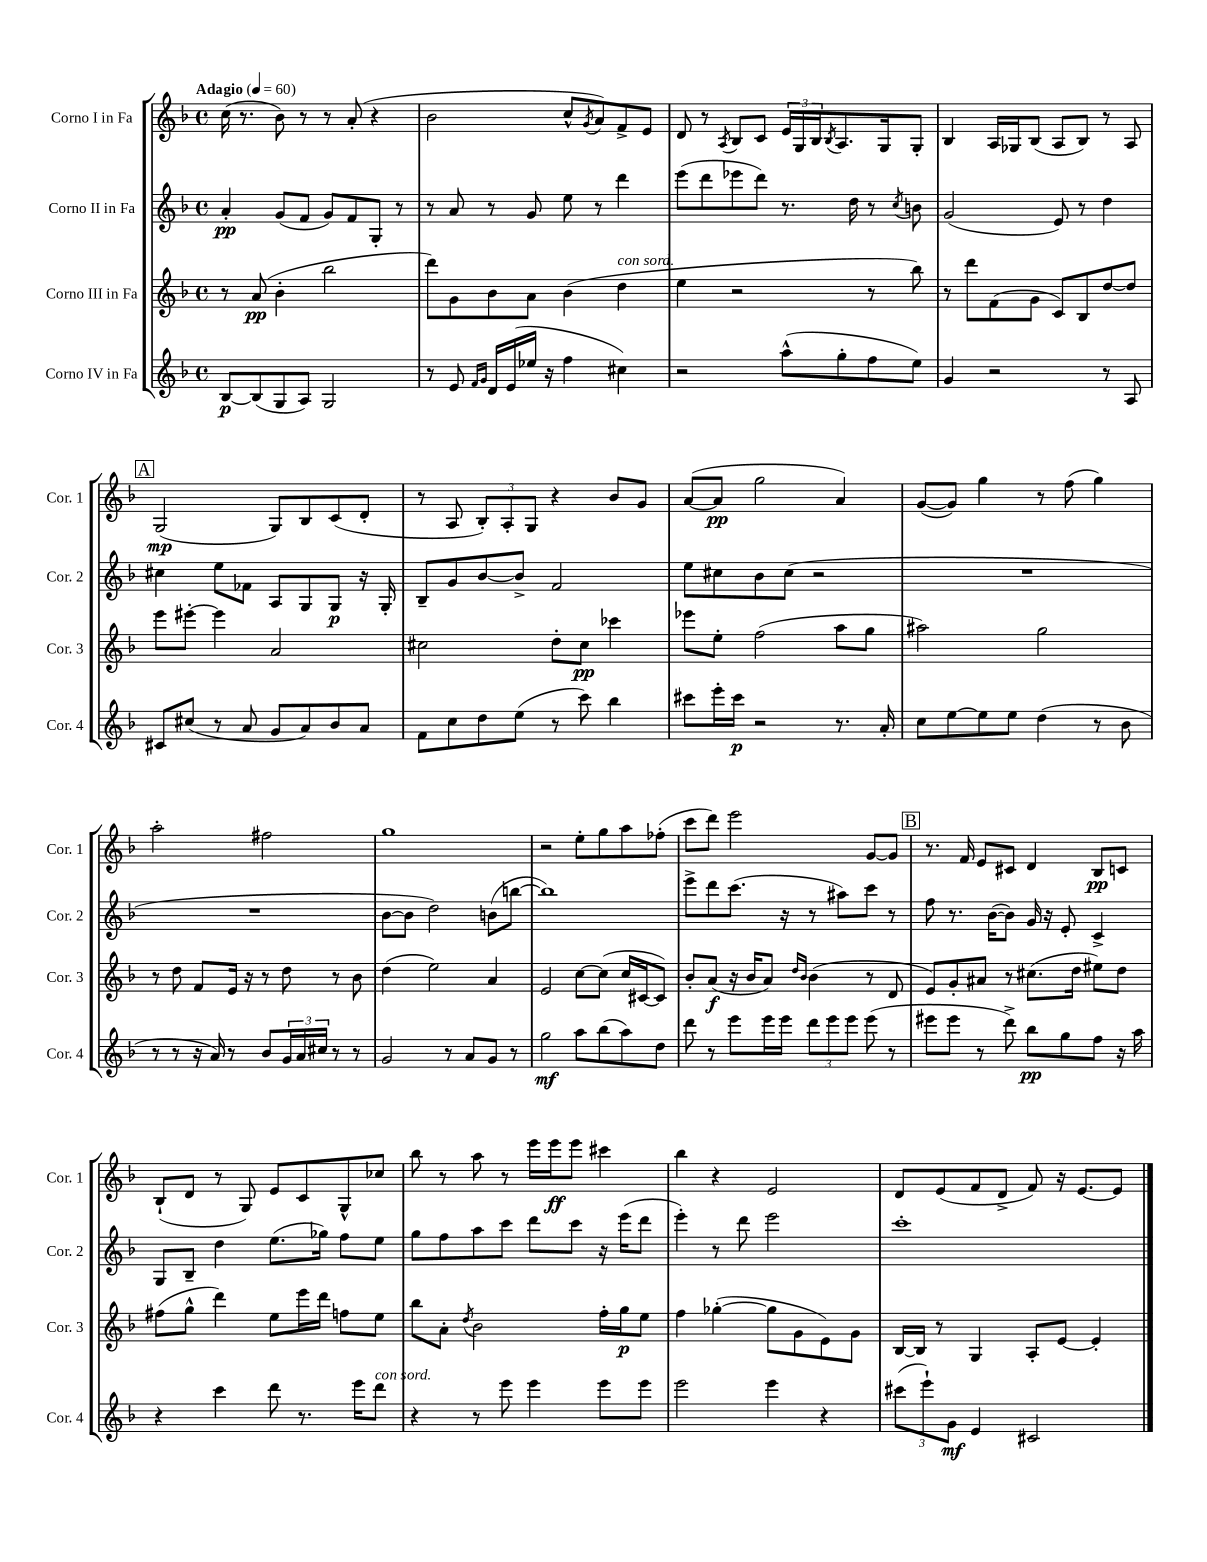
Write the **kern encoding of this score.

**kern	**kern	**kern	**kern
*staff4	*staff3	*staff2	*staff1
*clefG2	*clefG2	*clefG2	*clefG2
*k[b-]	*k[b-]	*k[b-]	*k[b-]
*M4/4	*M4/4	*M4/4	*M4/4
*met(c)	*met(c)	*met(c)	*met(c)
*MM60	*MM60	*MM60	*MM60
[8B-	8r	4a'	(16cc
.	.	.	8.r
(8B-]	(8a	.	.
8G	4b-'	(8g	8b-)
8A)	.	8f	8r
2G	2bb-	8g)	8r
.	.	8f	(8a'
.	.	8G'	4r
.	.	8r	.
=	=	=	=
8r	8ddd)	8r	2b-
8e	8g	8a	.
16qqf	.	.	.
16qqg	.	.	.
16d	8b-	8r	.
(16e	.	.	.
16ee-	8a	8g	.
16r	.	.	.
4ff	(4b-	8ee	8cc^^
.	.	.	8qg
.	.	8r	8a)
4cc#)	4dd	4ddd	8f^
.	.	.	8e
=	=	=	=
2r	4ee	(8eee	8d
.	.	8ddd	8r
.	.	.	8qA
.	2r	8eee-	8B-
.	.	8ddd)	8c
(8aa^^	.	8.r	24e
.	.	.	24G
.	.	.	24B-
.	.	.	8qB-
8gg'	.	.	8.A
.	.	16dd	.
8ff	8r	8r	.
.	.	.	16G
.	.	8qcc	.
8ee)	8bb-)	8b	8G'
=	=	=	=
4g	8r	(2g	4B-
.	8ddd	.	.
2r	(8f	.	16A
.	.	.	16G-
.	8g	.	(8B-
.	8c)	8e)	8A
.	8B-	8r	8B-)
8r	[8dd	4dd	8r
8A	8dd]	.	8A
=	=	=	=
8c#	8eee	4cc#	(2G
(8cc#	[8eee#'	.	.
8r	4eee#]	8ee	.
8a	.	8f-	.
8g	2a	8A	8G)
8a)	.	8G	8B-
8b-	.	8G	(8c
8a	.	16r	8d'
.	.	16G'	.
=	=	=	=
8f	2cc#	8B-~	8r
8cc	.	8g	8A
8dd	.	[8b-	12B-')
.	.	.	12A'
(8ee	.	8b-^]	.
.	.	.	12G
8r	8dd'	2f	4r
8ccc)	8cc#	.	.
4bb-	4ccc-	.	8b-
.	.	.	8g
=	=	=	=
8ccc#	8eee-	8ee	([8a
16eee'	8ee'	8cc#	8a]
16ccc#	.	.	.
2r	(2ff	8b-	2gg
.	.	(8cc#	.
.	.	2r	.
8.r	8aa	.	4a)
.	8gg	.	.
16a'	.	.	.
=	=	=	=
8cc	2aa#)	1r	([8g
[8ee	.	.	8g])
8ee]	.	.	4gg
8ee	.	.	.
(4dd	2gg	.	8r
.	.	.	(8ff
8r	.	.	4gg)
8b-	.	.	.
=	=	=	=
8r	8r	1r	2aa'
8r	8dd	.	.
16r	8f	.	.
16a)	.	.	.
8r	16e	.	.
.	16r	.	.
8b-	8r	.	2ff#
24g	8dd	.	.
24a	.	.	.
24cc#	.	.	.
8r	8r	.	.
8r	8b-	.	.
=	=	=	=
2g	(4dd	[8b-	1gg
.	.	8b-]	.
.	2ee)	2dd)	.
8r	.	.	.
8a	.	.	.
8g	4a	(8b	.
8r	.	[8bb	.
=	=	=	=
2gg	2e	1bb])	2r
8aa	[8cc	.	8ee'
(8bb-	(8cc]	.	8gg
8aa)	16cc	.	8aa
.	[16c#	.	.
8dd	8c#])	.	(8ff-'
=	=	=	=
8ddd	8b-'	8eee^	8ccc
8r	(8a	8ddd	8ddd)
8eee	16r	(8.ccc	2eee
.	16b-	.	.
16eee	8a)	.	.
16eee	.	16r	.
.	16qqdd	.	.
.	16qqb-	.	.
12ddd	(4b-	8r	.
12eee	.	.	.
.	.	8aa#)	.
12eee	.	.	.
(8eee	8r	8ccc	[8g
8r	8d	8r	8g]
=	=	=	=
8eee#	8e)	8ff	8.r
8eee#	8g'	8.r	.
.	.	.	16f
8r	8a#	.	8e
.	.	([16b-	.
8ddd^)	8r	8b-])	8c#
8bb-	(8.cc#	16g	4d
.	.	16r	.
8gg	.	8e'	.
.	16dd	.	.
8ff	8ee#)	4c^	8B-
16r	8dd	.	8c
16aa	.	.	.
=	=	=	=
4r	(8ff#	8G	(8B-`
.	8gg^^	8B-~	8d
4ccc	4ddd)	4dd	8r
.	.	.	8G)
8ddd	8ee	(8.ee	8e
8.r	16eee	.	8c
.	16ddd	16gg-)	.
.	8ff	8ff	8G^^
16eee	.	.	.
8ddd	8ee	8ee	8cc-
=	=	=	=
4r	8bb-	8gg	8bb-
.	8a'	8ff	8r
.	8qdd	.	.
8r	2b-	8aa	8aa
8eee	.	8ccc	8r
4eee	.	8ddd	16eee
.	.	.	16eee
.	.	8ccc	8eee
8eee	16ff'	16r	4ccc#
.	16gg	(16eee	.
8eee	8ee	8ddd	.
=	=	=	=
2eee	4ff	4eee')	4bb-
.	([4gg-'	8r	4r
.	.	8ddd	.
4eee	8gg-]	2eee	2e
.	8g	.	.
4r	8e)	.	.
.	8g	.	.
=	=	=	=
(12ccc#	[16B-	1ccc'	8d
.	16B-]	.	.
12eee`)	.	.	.
.	8r	.	(8e
12g	.	.	.
4e	4G	.	8f
.	.	.	8d^
2c#	8A'	.	8f)
.	[8e	.	16r
.	.	.	[8.e
.	4e']	.	.
.	.	.	8e]
==	==	==	==
*-	*-	*-	*-
